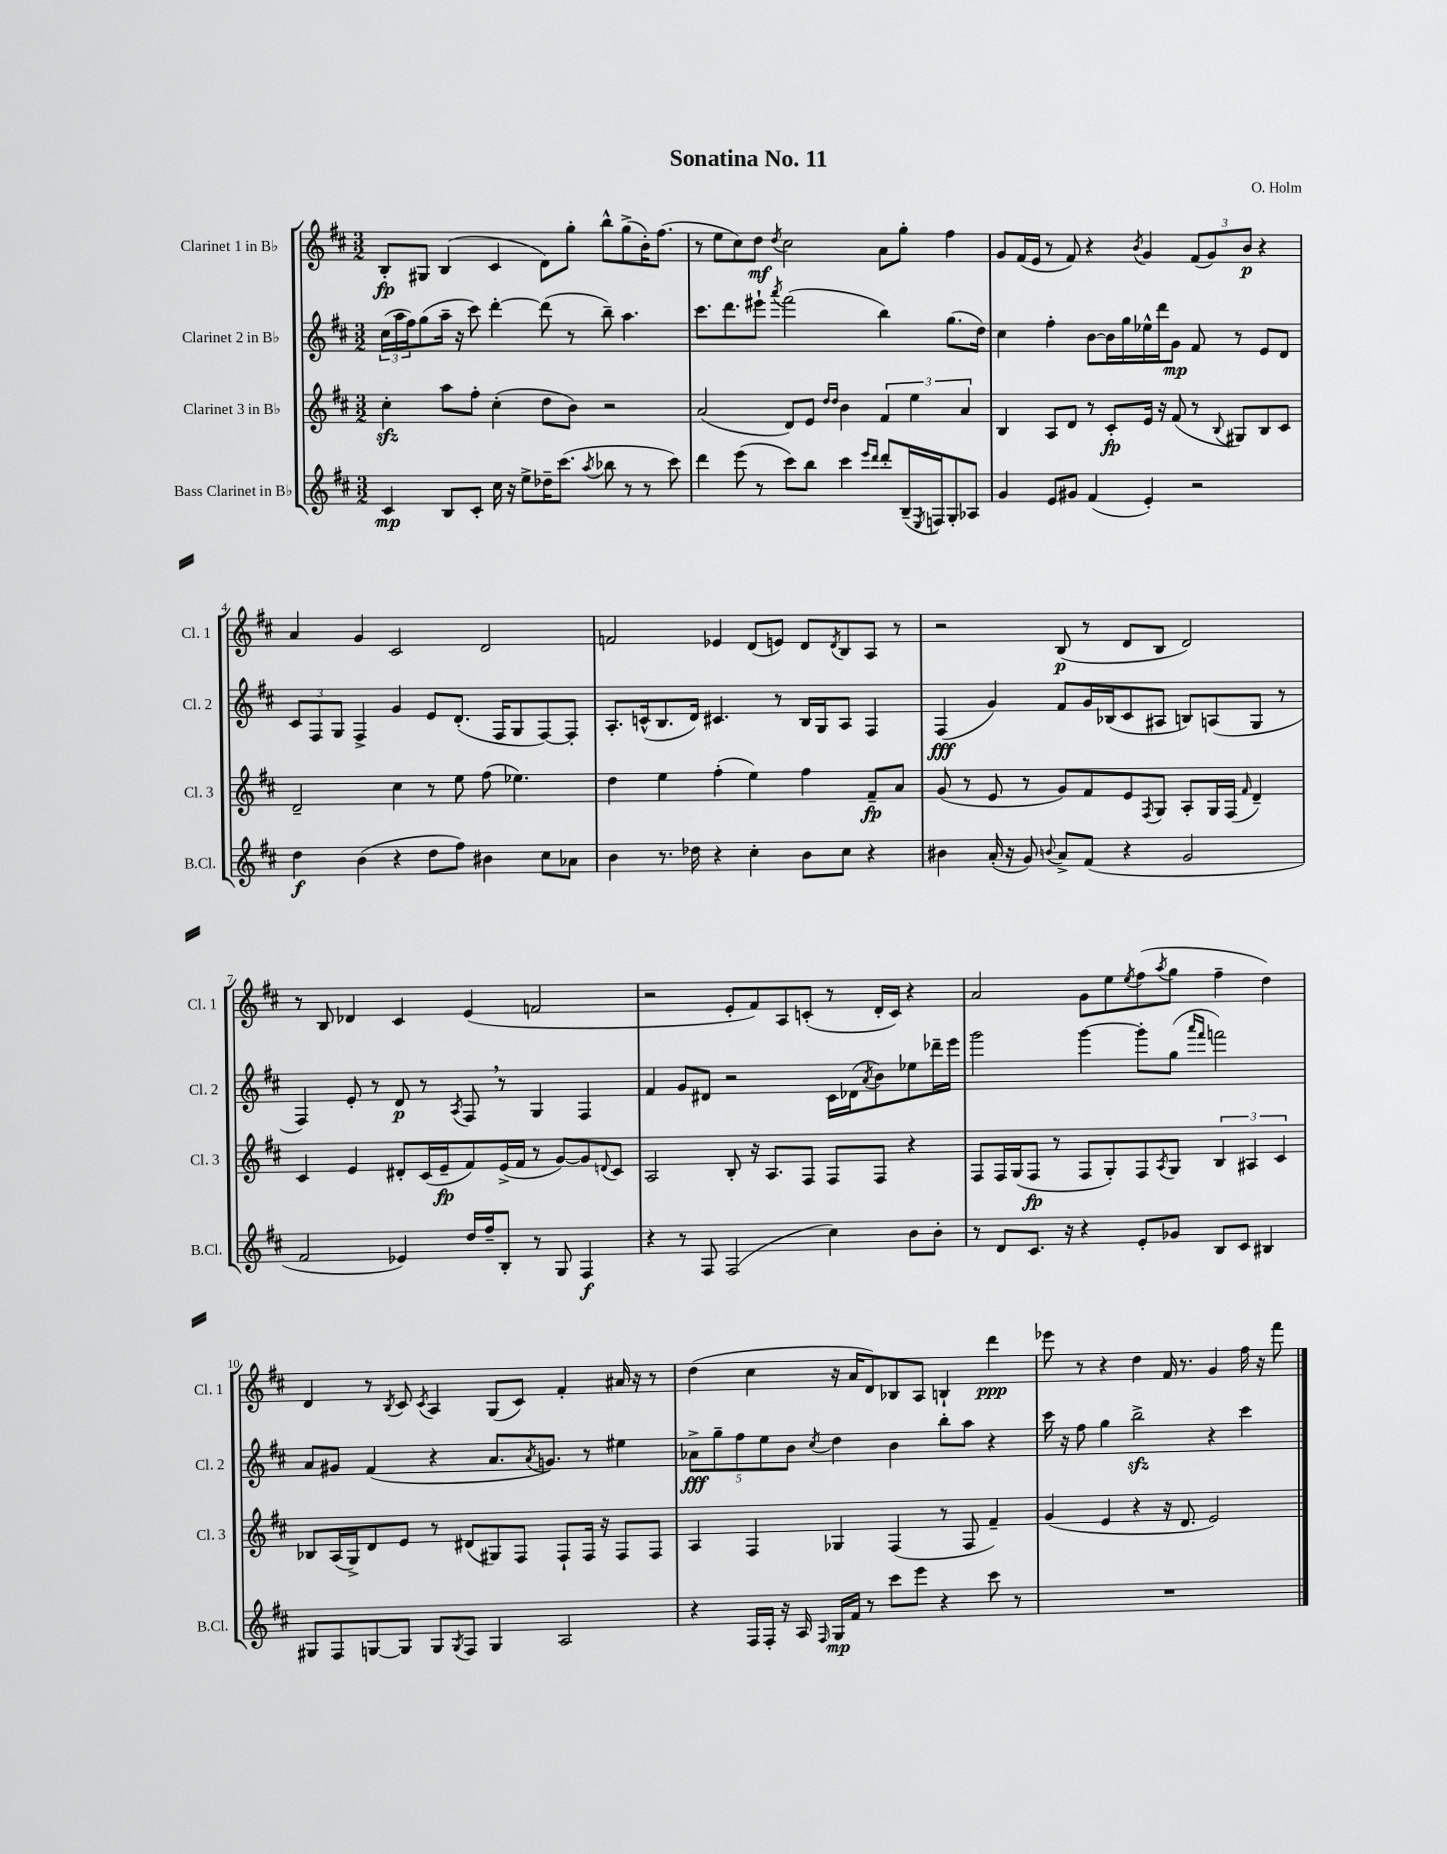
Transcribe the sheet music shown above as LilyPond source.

\header { title = "Sonatina No. 11" composer = "O. Holm" }
<<
\new StaffGroup <<
\new Staff = "s0" \with { instrumentName = "Clarinet 1 in Bb" shortInstrumentName = "Cl. 1" } {
    \clef treble \key d \major \numericTimeSignature \time 3/2
    b8-.\fp gis8 b4( cis'4 d'8) g''8-. b''8-^ g''8->( b'16-.) fis''8.( |
    r8 e''8 cis''8) d''8\mf \acciaccatura { d''8 } cis''2 a'8 g''8-. fis''4 |
    g'8 fis'16( e'16 r8 fis'8) r4 \acciaccatura { b'8 } g'4 \tuplet 3/2 { fis'8( g'8) b'8\p } r4 |
    a'4 g'4 cis'2 d'2 |
    f'2 ees'4 d'8( e'8) d'8 \acciaccatura { d'8 } b8 a8 r8 |
    r2 b8\p( r8 d'8 b8 d'2) |
    r8 b8 des'4 cis'4 e'4( f'2 |
    r2 e'8-. fis'8) a8 c'8-.( r8 d'16-. c'16) r4 |
    a'2 g'8 e''8 \acciaccatura { e''8 } fis''8( \acciaccatura { a''8 } g''8 fis''4-- d''4) |
    d'4 r8 \acciaccatura { b8 } cis'8 \acciaccatura { cis'8 } a4 g8( cis'8) fis'4-. ais'16 r16 r8 |
    d''4( cis''4 r16 a'16 d'8) bes8 a8 b4-! d'''4\ppp |
    ees'''8 r8 r4 d''4 fis'16 r8. g'4 fis''16 r16 fis'''8 \bar "|." |
}
\new Staff = "s1" \with { instrumentName = "Clarinet 2 in Bb" shortInstrumentName = "Cl. 2" } {
    \clef treble \key d \major \numericTimeSignature \time 3/2
    \tuplet 3/2 { cis''16( a''16 fis''16) } g''8( a''16-- r16 cis'''8) d'''4~-. d'''8( r8 b''8--) a''4. |
    cis'''8. d'''8. eis'''8-! \acciaccatura { a'''8 } fis'''2( b''4) g''8.( d''16) |
    cis''4 fis''4-. b'8~ b'16 g''16 ees''16-^ d'''16 g'8\mp fis'8 r8 e'8 d'8 |
    \tuplet 3/2 { cis'8 fis8 g8 } fis4-> g'4 e'8 d'8.-.( fis16 g8 fis8~) fis8-. |
    a8.-. c'16-^( b8. d'16) cis'4. r8 b16 g16 a8 fis4 |
    fis4\fff( g'4) fis'8 g'16 bes16( cis'8 ais8 b8) a8( g8 r8 |
    fis4) e'8-. r8 d'8\p r8 \acciaccatura { a8 } fis8 \breathe r8 g4 fis4 |
    fis'4 g'8 dis'8 r2 cis'16 des'16( \acciaccatura { a'8 } b'8) ees''8 des'''16-- e'''16 |
    g'''2 g'''4~ g'''8-. g''8( \grace { a'''16 fis'''16 } f'''2) |
    a'8 gis'8 fis'4( r4 a'8. \acciaccatura { a'8 } g'8.) r8 eis''4 |
    \tuplet 5/4 { aes'8->\fff g''8-- fis''8 e''8 b'8 } \acciaccatura { cis''8 } d''4 b'4 b''8-. a''8 r4 |
    cis'''16 r16 fis''8 g''4 b''2->\sfz r4 cis'''4 \bar "|." |
}
\new Staff = "s2" \with { instrumentName = "Clarinet 3 in Bb" shortInstrumentName = "Cl. 3" } {
    \clef treble \key d \major \numericTimeSignature \time 3/2
    cis''4-.\sfz a''8 fis''8-. cis''4-.( d''8 b'8) r2 |
    a'2( d'8) e'8 \grace { d''16 d''16 } b'4 \tuplet 3/2 { fis'4 e''4 a'4 } |
    b4 a8 d'8 r8 cis'8-.\fp e'16 r16 fis'8( r8 \appoggiatura { b8 } gis8) b8 cis'8 |
    d'2-- cis''4 r8 e''8 fis''8( ees''4.) |
    d''4 e''4 fis''4-.( e''4) fis''4 fis'8--\fp a'8 |
    g'8( r8 e'8 r8 g'8) fis'8 e'8 \acciaccatura { fis8 } g8 a8-. g16 fis16( \grace { fis'16 } d'4--) |
    cis'4 e'4 dis'8-. cis'16( e'16--\fp fis'8) e'16->( fis'16 r8 g'8~) g'8 \appoggiatura { d'8 } cis'8 |
    a2 b8-. r16 a8. fis8 fis8 fis8 r4 |
    fis8 fis16 g16( fis8\fp r8 fis8 g8-.) fis8 \acciaccatura { a8 } g8 \tuplet 3/2 { b4 ais4 cis'4 } |
    bes8 a16( g16->) d'8 e'8 r8 dis'8( gis8) fis8 fis8-! fis16 r16 fis8 fis8 |
    a4 fis4 ges4 fis4( r8 fis8 fis'4--) |
    g'4( e'4 r4 r16 d'8. e'2) \bar "|." |
}
\new Staff = "s3" \with { instrumentName = "Bass Clarinet in Bb" shortInstrumentName = "B.Cl." } {
    \clef treble \key d \major \numericTimeSignature \time 3/2
    cis'4\mp b8 cis'8-. cis''16 r16 e''8-> des''16-- cis'''8.( \acciaccatura { a''8 } bes''8 r8 r8 cis'''8) |
    d'''4 e'''8( r8 cis'''8) b''8 cis'''4 \grace { e'''16 d'''16 } d'''8-. b16--( \acciaccatura { e8 } f16) g8-. aes8 |
    g'4 e'8 gis'8 fis'4( e'4-.) r2 |
    d''4\f b'4( r4 d''8 fis''8) bis'4 cis''8 aes'8 |
    b'4 r8. des''16 r4 cis''4-. b'8 cis''8 r4 |
    bis'4 a'16-.( r16 g'8) \appoggiatura { b'8 } a'8-> fis'8( r4 g'2 |
    fis'2 ees'4) d''16 fis''16-- b8-. r8 g8 fis4\f |
    r4 r8 fis8 fis2( cis''4) b'8 b'8-. |
    r8 d'8 cis'8. r16 r4 e'8-. ges'8 b8 cis'8 bis4 |
    gis8 fis8 g8~ g8 g8 \acciaccatura { g8 } fis8 g4 a2 |
    r4 fis16 fis16-. r16 a16 \grace { fis16 } g16\mp fis'16 r8 cis'''8 e'''8 r4 cis'''8 r8 |
    R1. \bar "|." |
}
>>
>>
